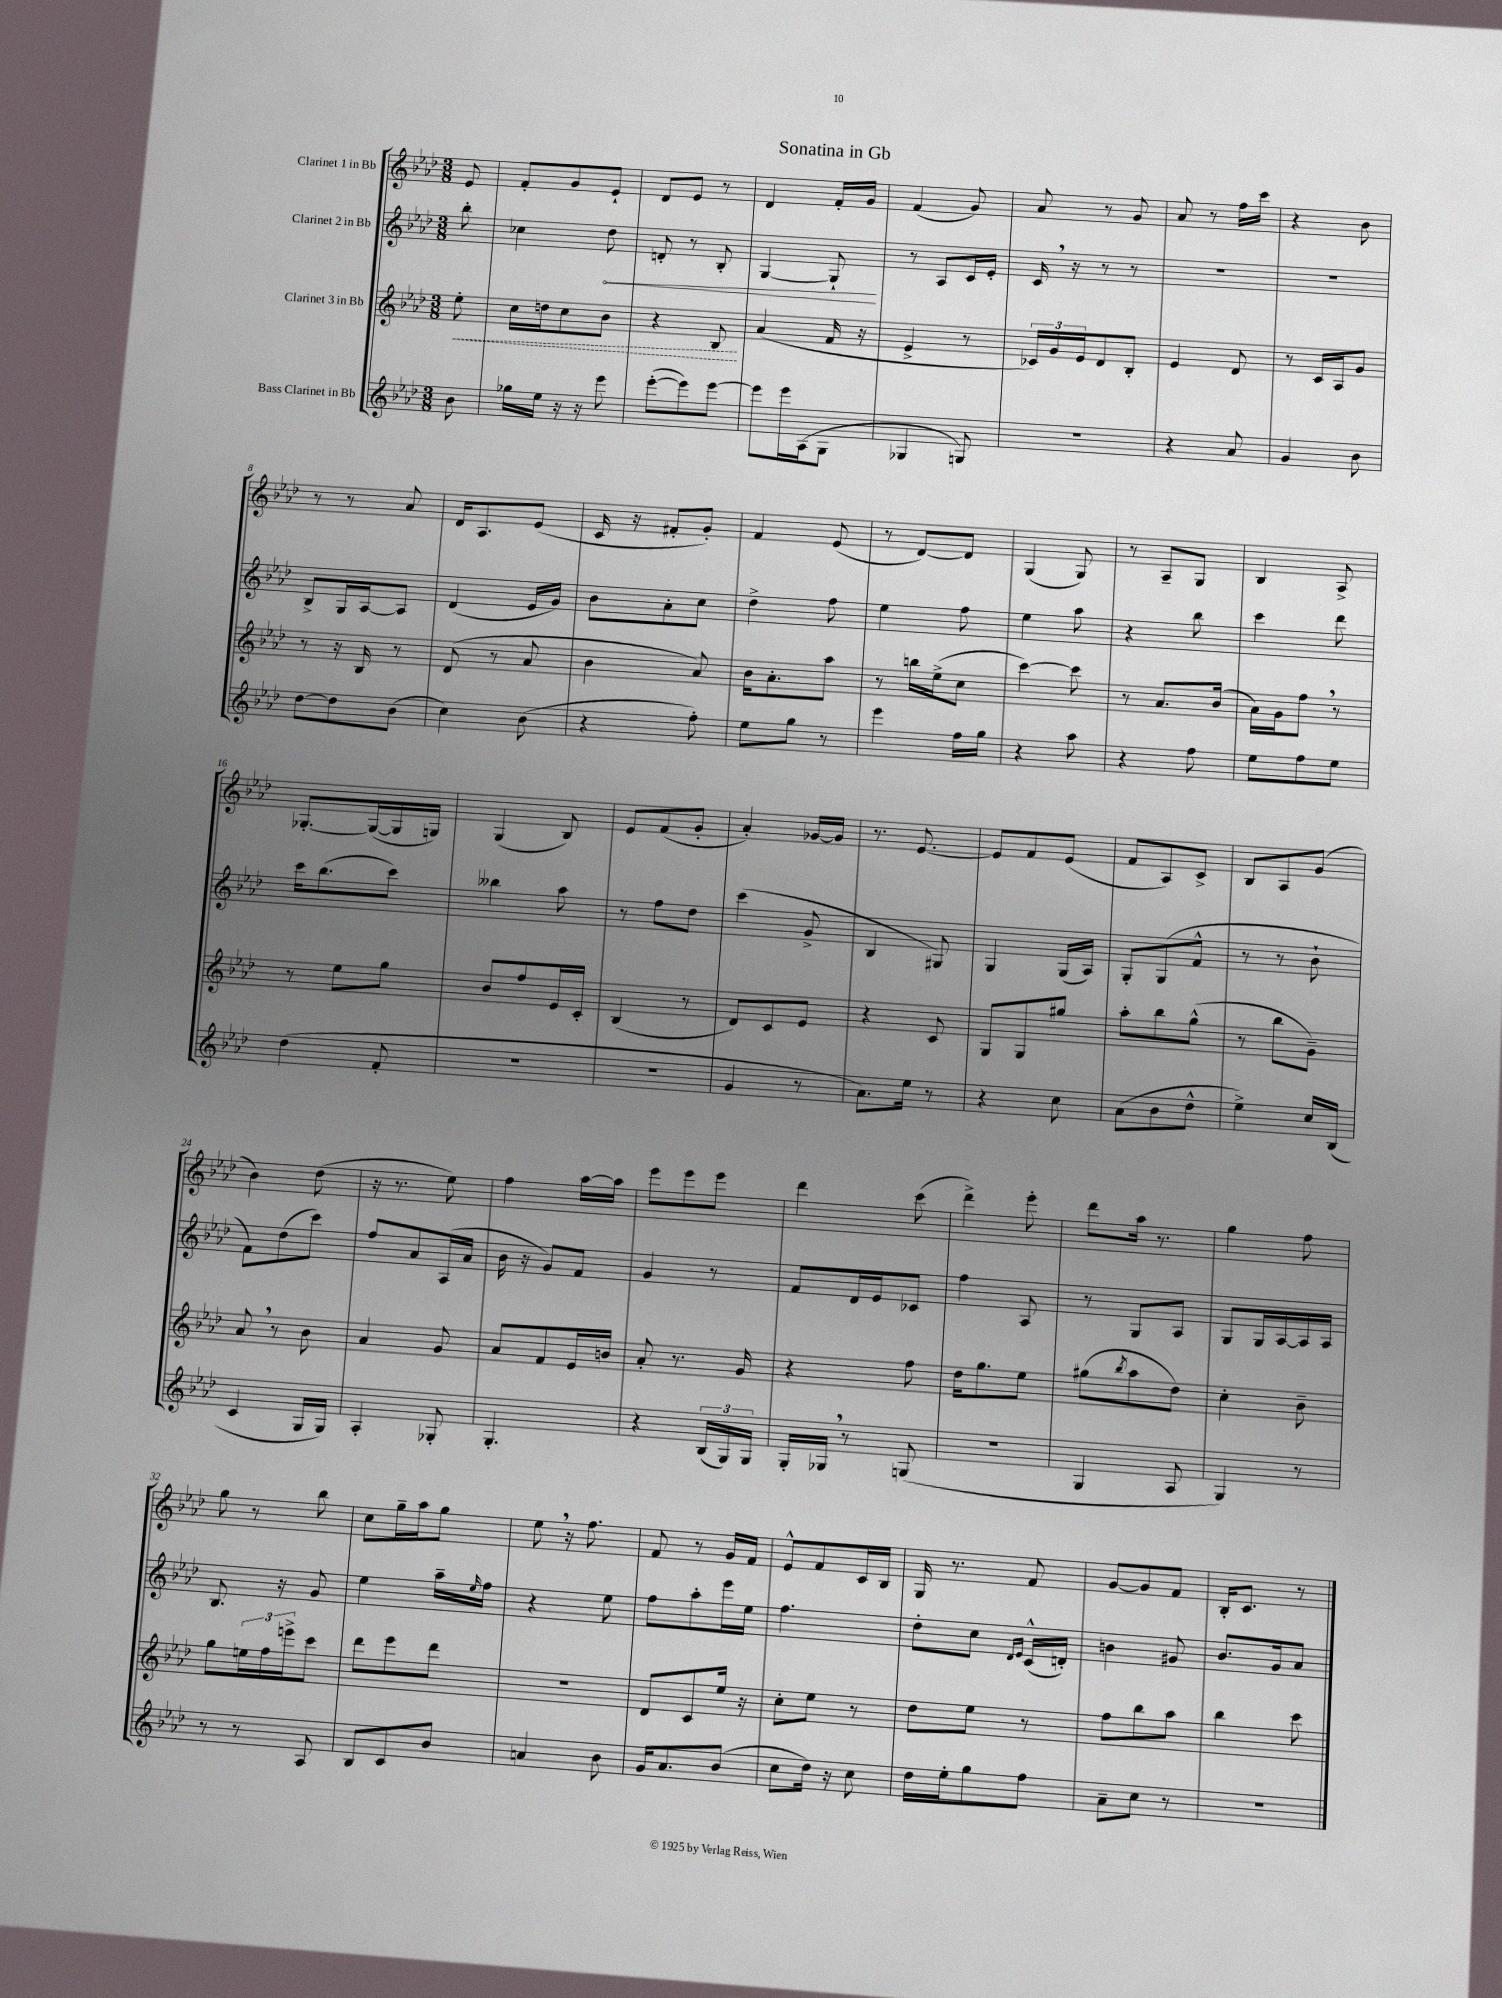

**kern	**kern	**dynam	**kern	**dynam	**kern
*part4	*part3	*part3	*part2	*part2	*part1
*staff4	*staff3	*staff3	*staff2	*staff2	*staff1
*I"Bass Clarinet in Bb	*I"Clarinet 3 in Bb	*	*I"Clarinet 2 in Bb	*	*I"Clarinet 1 in Bb
*clefG2	*clefG2	*	*clefG2	*	*clefG2
*k[b-e-a-d-]	*k[b-e-a-d-]	*	*k[b-e-a-d-]	*	*k[b-e-a-d-]
*M3/8	*M3/8	*	*M3/8	*	*M3/8
=	=	=	=	=	=
!	!	!LO:HP:b	!	!	!
8b-\	8ee-'\	<	8bb-'\	.	8e-/
=1	=1	=1	=1	=1	=1
16gg-X\LL	16cc\LL	.	4cc-X\	.	8f'/L
16ee-\JJ	16ddn\J	.	.	.	.
16r	8cc\	.	.	.	8g/
16r	.	.	.	.	.
!	!	!	!	!LO:HP:b	!
8eee-\	8b-\J	.	8dd-\	<	8e-`/J
=2	=2	=2	=2	=2	=2
([8eee-'\L	4r	.	8dn'/	.	8d-/L
8eee-\])	.	.	8r	.	8e-/J
[8eee-\J	8B-/	.	8B-'/	.	8r
.	.	[	.	.	.
=3	=3	=3	=3	=3	=3
8eee-\L]	(4a-/	.	[4G/	.	4d-/
16eee-\L	.	.	.	.	.
(16A-\J	.	.	.	.	.
8G\J	16f/	.	8G`/]	.	16f'/LL
.	16r	.	.	.	16g/JJ
.	.	.	.	[	.
=4	=4	=4	=4	=4	=4
4G-X/	4e-^/	.	8r	.	(4f/
.	.	.	8A-/L	.	.
8Gn/)	8r	.	16c/L	.	8g/)
.	.	.	16e-'/JJ	.	.
=5	=5	=5	=5	=5	=5
4.r	24c-X/LL)	.	16c,/	.	8a-/
.	24g/	.	.	.	.
.	.	.	16r	.	.
.	24e-/J	.	.	.	.
.	8d-/	.	8r	.	8r
.	8B-'/J	.	8r	.	8g/
=6	=6	=6	=6	=6	=6
4r	4e-/	.	4.r	.	8a-/
.	.	.	.	.	8r
8a-/	8d-/	.	.	.	16ff\LL
.	.	.	.	.	16ccc\JJ
=7	=7	=7	=7	=7	=7
4g/	8r	.	4.r	.	4r
.	16c/LL	.	.	.	.
.	16A-/J	.	.	.	.
8b-\	8g/J	.	.	.	8b-\
!!LO:LB:g=z
=8	=8	=8	=8	=8	=8
[8dd-\L	8r	.	8B-^/L	.	8r
8dd-\]	16r	.	16G/L	.	8r
.	16B-/	.	[16A-/J	.	.
(8b-\J	8r	.	8A-/J]	.	8a-/
=9	=9	=9	=9	=9	=9
4cc\)	(8d-/	.	(4d-/	.	16d-/KL
.	.	.	.	.	8.A-/
.	8r	.	.	.	.
(8b-\	8a-/	.	16e-/LL	.	(8e-/J
.	.	.	16g/JJ)	.	.
=10	=10	=10	=10	=10	=10
4r	4b-\	.	8b-\L	.	16c/
.	.	.	.	.	16r
.	.	.	8a-'\	.	8f#X'/L
8ff'\)	8a-/)	.	8cc\J	.	8g'/J)
=11	=11	=11	=11	=11	=11
8ee-\L	16b-\KL	.	4dd-^\	.	4f/
.	8.a-'\	.	.	.	.
8gg\J	.	.	.	.	.
8r	8aa-\J	.	8ff\	.	(8e-/
=12	=12	=12	=12	=12	=12
4eee-\	8r	.	4ee-\	.	8r
.	16bbn\LL	.	.	.	[8d-/L)
.	(16ee-^\J	.	.	.	.
16ff\LL	8cc\J	.	8ff\	.	8d-/J]
16gg\JJ	.	.	.	.	.
=13	=13	=13	=13	=13	=13
4r	[4ccc\)	.	4ee-\	.	(4G/
8aa-\	8ccc\]	.	8aa-\	.	8G/)
=14	=14	=14	=14	=14	=14
4r	8r	.	4r	.	8r
.	8.a-/L	.	.	.	8A-~/L
8ff\	.	.	8bb-\	.	8G/J
.	(16b-/Jk	.	.	.	.
=15	=15	=15	=15	=15	=15
8ee-\L	16a-\LL)	.	4ccc\	.	4B-/
.	16g\J	.	.	.	.
8ff\	8ff,\J	.	.	.	.
8ee-\J	8r	.	8ddd-\	.	8A-^/
!!LO:LB:g=z
=16	=16	=16	=16	=16	=16
(4dd-\	8r	.	16ccc\KL	.	[8.G-X'/L
.	.	.	(8.bb-\	.	.
.	8ee-\L	.	.	.	.
.	.	.	.	.	(16G-/L_
8f'/	8gg\J	.	8ccc\J)	.	16G-/]
.	.	.	.	.	16Gn/JJ)
=17	=17	=17	=17	=17	=17
4.r	8b-/L	.	4bb--X\	.	(4G/
.	8ff/	.	.	.	.
.	16e-/L	.	8aa-\	.	8B-/)
.	16c'/JJ	.	.	.	.
=18	=18	=18	=18	=18	=18
4.r	(4B-/	.	8r	.	8e-/L
.	.	.	8ff\L	.	(8f/
.	8r	.	8dd-\J	.	8g'/J
=19	=19	=19	=19	=19	=19
4g/	8d-/L)	.	(4ccc\	.	4a-'/)
.	8c/	.	.	.	.
8r	8e-/J	.	8g^/	.	[16g-X/LL
.	.	.	.	.	16g-/JJ]
=20	=20	=20	=20	=20	=20
8.a-\L)	4r	.	4B-/	.	8.r
16ee-\Jk	.	.	.	.	[8.e-/
8r	8c/	.	8G#X/)	.	.
=21	=21	=21	=21	=21	=21
4r	8G/L	.	4G/	.	8e-/L]
.	8G/	.	.	.	8f/
8cc\	8gg#X/J	.	(16G/LL	.	(8e-/J
.	.	.	16A-/JJ)	.	.
=22	=22	=22	=22	=22	=22
(8a-\L	8aa-'\L	.	8G'/L	.	8f/L
8b-\	8bb-\	.	(8G/	.	8A-/)
8dd-^^\J	(8gg^^\J	.	8f^^/J	.	8c^/J
=23	=23	=23	=23	=23	=23
4ee-^\)	8r	.	8r	.	8B-/L
.	8bb-\L	.	8r	.	8A-/
16cc/LL	8g~\J)	.	8b-`\	.	(8g/J
(16B-/JJ	.	.	.	.	.
!!LO:LB:g=z
=24	=24	=24	=24	=24	=24
4c/	8a-,/	.	8f\L)	.	4b-\)
.	8r	.	(8dd-\	.	.
16G/LL	8b-\	.	8ccc\J)	.	(8dd-\
16G/JJ)	.	.	.	.	.
=25	=25	=25	=25	=25	=25
4A-'/	4a-/	.	8ff/L	.	16r
.	.	.	.	.	8.r
.	.	.	8a-/	.	.
8G-X'/	8g/	.	(16A-/L	.	8ee-\)
.	.	.	16a-/JJ	.	.
=26	=26	=26	=26	=26	=26
4.G'/	8a-/L	.	16b-\	.	4ff\
.	.	.	16r	.	.
.	8f/	.	8g/L)	.	.
.	16e-/L	.	8f/J	.	[16aa-\LL
.	16bn/JJ	.	.	.	16aa-\JJ]
=27	=27	=27	=27	=27	=27
4r	8a-'/	.	4g/	.	8eee-\L
.	8.r	.	.	.	8eee-\
(24B-/LL	.	.	8r	.	8eee-\J
24G/)	.	.	.	.	.
.	16g/	.	.	.	.
24G/JJ	.	.	.	.	.
=28	=28	=28	=28	=28	=28
16G'/LL	4r	.	8f/L	.	4ddd-\
16G-X,/JJ	.	.	.	.	.
8r	.	.	16d-/L	.	.
.	.	.	16e-/J	.	.
(8Gn/	8ff\	.	8c-X/J	.	(8ccc\
=29	=29	=29	=29	=29	=29
4.r	16dd-\KL	.	4ff\	.	4ddd-^\)
.	8.gg\	.	.	.	.
.	8ee-\J	.	8A-/	.	8eee-'\
=30	=30	=30	=30	=30	=30
4G/	(8gg#X\L	.	8r	.	8ddd-\L
.	8qbb-/	.	.	.	.
.	8aa-\	.	8G/L	.	16aa-\Jk
.	.	.	.	.	8.r
8A-/	8dd-\J)	.	8A-/J	.	.
=31	=31	=31	=31	=31	=31
4G/)	4cc'\	.	8G/L	.	4gg\
.	.	.	16G/L	.	.
.	.	.	[16A-/	.	.
8r	8b-~\	.	16A-/]	.	8ff\
.	.	.	16A-/JJ	.	.
!!LO:LB:g=z
=32	=32	=32	=32	=32	=32
8r	8gg\L	.	8.B-/	.	8gg\
8r	24een\L	.	.	.	8r
.	24ff\	.	.	.	.
.	.	.	16r	.	.
.	24eeen^\J	.	.	.	.
8A-/	8ccc\J	.	8g/	.	8bb-\
=33	=33	=33	=33	=33	=33
8B-/L	8ddd-\L	.	4ee-\	.	8cc\L
8c/	8eee-\	.	.	.	16gg~\L
.	.	.	.	.	16aa-\J
8b-/J	8ddd-\J	.	16aa-~\LL	.	8gg\J
.	.	.	16qqee-/	.	.
.	.	.	16ff\JJ	.	.
=34	=34	=34	=34	=34	=34
4an/	4.r	.	4r	.	8ee-,\
.	.	.	.	.	16r
.	.	.	.	.	8.ff\
8b-\	.	.	8ee-\	.	.
=35	=35	=35	=35	=35	=35
16g/KL	8d-/L	.	8ff\L	.	8f/
8.a-/	.	.	.	.	.
.	8c/	.	8aa-'\	.	8r
(8b-/J	16ee-/Jk	.	16eee-\L	.	16g/LL
.	16r	.	16ee-\JJ	.	16f/JJ
=36	=36	=36	=36	=36	=36
8cc\L	8cc'\L	.	4.ff\	.	8e-^^/L
16dd-\Jk)	8ee-\J	.	.	.	8f/
16r	.	.	.	.	.
8cc\	8r	.	.	.	16c/L
.	.	.	.	.	16B-/JJ
=37	=37	=37	=37	=37	=37
16dd-\LL	8dd-\L	.	8dd-'\L	.	16G/
16ee-'\J	.	.	.	.	8.r
8gg\	8ee-\J	.	8cc\J	.	.
.	.	.	16qqd-/LL	.	.
.	.	.	16qqe-/JJ	.	.
8ff\J	8r	.	(16c^^/LL	.	8f/
.	.	.	16dn'/JJ)	.	.
=38	=38	=38	=38	=38	=38
8a-~\L	8ff\L	.	4bn\	.	[8g/L
8cc\J	8bb-\	.	.	.	8g/]
8r	8aa-\J	.	8g#X/	.	8f/J
=39	=39	=39	=39	=39	=39
4.r	4bb-\	.	8.b-/L	.	16B-'/KL
.	.	.	.	.	8.c/J
.	.	.	16g/k	.	.
.	8ccc\	.	8a-/J	.	8r
==	==	==	==	==	==
*-	*-	*-	*-	*-	*-
